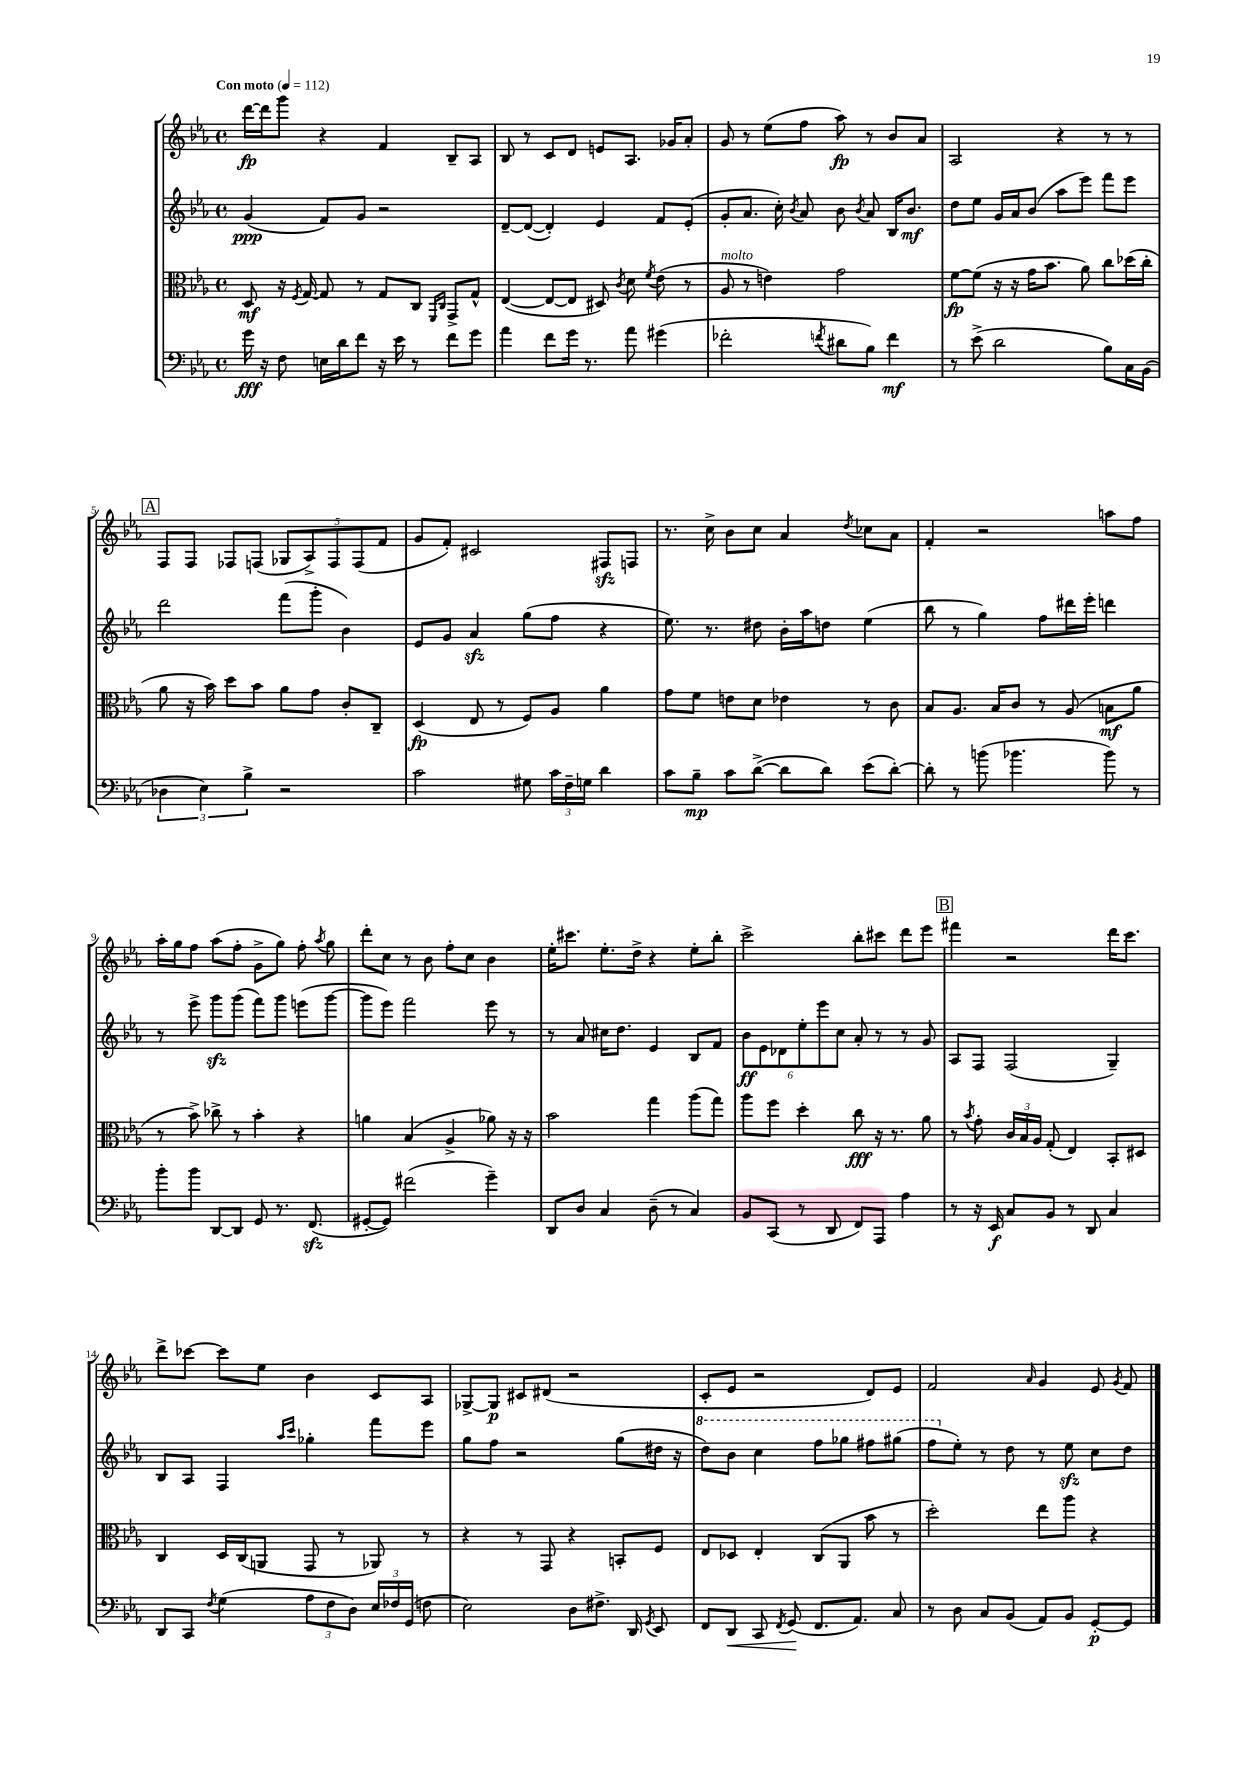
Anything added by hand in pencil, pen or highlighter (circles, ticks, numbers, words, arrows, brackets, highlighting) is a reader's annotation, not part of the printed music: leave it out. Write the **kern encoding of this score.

**kern	**kern	**kern	**kern
*staff4	*staff3	*staff2	*staff1
*clefF4	*clefC3	*clefG2	*clefG2
*k[b-e-a-]	*k[b-e-a-]	*k[b-e-a-]	*k[b-e-a-]
*M4/4	*M4/4	*M4/4	*M4/4
*met(c)	*met(c)	*met(c)	*met(c)
*MM112	*MM112	*MM112	*MM112
16g	8D	(4g	[16ddd
16r	.	.	16ddd]
8F	16r	.	8ggg
.	8qF	.	.
.	[16G	.	.
16E	8G]	8f)	4r
16d	.	.	.
8f	8r	8g	.
16r	8G	2r	4f
16e-	.	.	.
8r	8C	.	.
.	16qqFF	.	.
.	16qqC	.	.
8f	8GG^	.	8B-~
8g	8G^^	.	8A-
=	=	=	=
4a-	([4E-	[8d~	8B-
.	.	(8d_	8r
8f	8E-_	4d'])	8c
16g	8E-]	.	8d
8.r	.	.	.
.	8D#)	4e-	8e
.	8qc	.	.
8a-	8d	.	8.A-
.	8qf	.	.
(4g#	(8e-	8f	.
.	.	.	16g-
.	8r	(8e-'	8a-'
=	=	=	=
2f-'	8A-	8g'	8g
.	8r	8.a-	8r
.	4e)	.	(8ee-
.	.	16cc')	.
.	.	8qb-	.
.	.	8a-	8ff
8qf	.	.	.
8d#	2g	8b-	8aa-)
.	.	8qb-	.
8B-)	.	8a-	8r
4f	.	16B-	8b-
.	.	8.b-	.
.	.	.	8a-
=	=	=	=
8r	[8f	8dd	2A-
(8e-^	(8f]	8ee-	.
2d	16r	16g	.
.	16r	16a-	.
.	16g	(8b-	.
.	8.b-	.	.
.	.	8aa-	4r
.	8a-)	8eee-)	.
8B-)	8cc	8fff	8r
16C	(16dd-	8eee-	8r
(16BB-	16cc'	.	.
=	=	=	=
6D-	8a-	2ddd	8F
.	16r	.	8F
6E-)	.	.	.
.	16b-)	.	.
.	8dd	.	8F-
6B-^	.	.	.
.	8b-	.	(8F
2r	8a-	(8fff	10G-
.	.	.	10A-^)
.	8g	8ggg'	.
.	.	.	10F
.	8c'	4b-)	.
.	.	.	(10F
.	8C~	.	.
.	.	.	10f
=	=	=	=
2c	(4D	8e-	8g
.	.	8g	8f')
.	8E-	4a-	2c#
.	8r	.	.
8G#	8F)	(8gg	.
24c	8A-	8ff	.
24F~	.	.	.
24G	.	.	.
4d	4a-	4r	8F#
.	.	.	8F
=	=	=	=
8c	8g	8.ee-)	8.r
8B-~	8f	.	.
.	.	8.r	16cc^
8c	8e	.	8b-
([8d^	8d	8dd#	8cc
8d]	4e-	16b-'	4a-
.	.	16aa-	.
8d)	.	8dd	.
.	.	.	8qdd
(8e-	8r	(4ee-	8cc-
[8d')	8c	.	8a-
=	=	=	=
8d']	8B-	8bb-	4f'
8r	8.A-	8r	.
(8b	.	4gg)	2r
.	16B-	.	.
4.b-	8c	.	.
.	8r	8ff	.
.	(8A-	16ddd#	.
.	.	16eee-'	.
8b-)	8B	4ddd	8aa
8r	8a-	.	8ff
=	=	=	=
8b-'	8r	8r	16aa-'
.	.	.	16gg
8b-	8b-^)	8eee-^	8ff
[8DD	8cc-^	8ggg	(8aa-
8DD]	8r	(8ggg	8ff'
8GG	4b-'	8fff)	8g^
8.r	.	8ggg	8gg)
.	4r	(8eee	8ff'
(8.FF	.	.	.
.	.	.	8qaa-
.	.	[8ggg	8gg
=	=	=	=
[8GG#'	4a	8ggg]	8ddd'
8GG#])	.	8eee-)	8cc
(2f#	(4B-	2fff	8r
.	.	.	8b-
.	4A-^	.	8ff'
.	.	.	8cc
4g~)	8a-)	8eee-	4b-
.	16r	8r	.
.	16r	.	.
=	=	=	=
8DD	2b-	8r	16ee-'
.	.	.	8.ccc#
8D	.	8a-	.
4C	.	16cc#	8.ee-'
.	.	8.dd	.
.	.	.	16dd^
(8D~	4gg	4e-	4r
8r	.	.	.
4C)	(8aa-	8B-	8ee-'
.	8gg)	8f	8bb-'
=	=	=	=
8BB-	8aa-	12b-	2ccc^
.	.	12e-	.
(8CC	8ff	.	.
.	.	12d-	.
8r	4dd'	12ee-'	.
.	.	12eee-	.
8DD	.	.	.
.	.	12cc	.
8FF)	8cc	8a-'	8bb-'
8AAA-	16r	8r	8ccc#
.	8.r	.	.
4A-	.	8r	8ddd
.	8a-	8g	8eee-
=	=	=	=
8r	8r	8A-	4fff#
.	8qb-	.	.
16r	8g'	8F	.
16EE-	.	.	.
8C	24c	(2F	2r
.	24B-	.	.
.	24A-	.	.
8BB-	(8G'	.	.
8r	4E-)	.	.
8DD	.	.	.
4C	8BB-'	4G~)	16ddd
.	.	.	8.ccc
.	8D#	.	.
=	=	=	=
8DD	4C	8B-	8ddd^
8CC	.	8A-	[8ccc-
8qF	.	.	.
(4G	16D	4F	8ccc-]
.	(16C	.	.
.	8AA	.	8ee-
.	.	16qqaa-	.
.	.	16qqccc	.
12A-	8GG	4gg-'	4b-
12F	.	.	.
.	8r	.	.
12D)	.	.	.
24E-	8AA-)	8fff	8c
24F-	.	.	.
(24GG	.	.	.
8F	8r	8eee-	8A-
=	=	=	=
2E-)	4r	8gg	[8G-^
.	.	8ff	8G-]
.	8r	2r	8c#
.	8GG	.	(8d#
8D	4r	.	2r
8.F#^	.	.	.
.	8BB'	(8gg	.
16DD	.	.	.
8qGG	.	.	.
8EE-	8F	16dd#	.
.	.	16r	.
=	=	=	=
8FF	8E-	8ddd)	8c'
8DD	8D-	8bb-	8e-
8CC	4E-'	4ccc	2r
8qFF	.	.	.
(8GG	.	.	.
8.FF	(8C	8fff	.
.	8AA-	8ggg-	.
8.AA-)	.	.	.
.	8b-	8fff#	8d)
8C	8r	(8ggg#	8e-
=	=	=	=
8r	2dd')	8fff	2f
8D	.	8ee-')	.
8C	.	8r	.
(8BB-	.	8dd	.
.	.	.	16qqa-
8AA-)	8ee-	8r	4g
8BB-	8aa-	8ee-	.
[8GG'	4r	8cc	8e-
.	.	.	8qg
8GG]	.	8dd	8f
==	==	==	==
*-	*-	*-	*-
